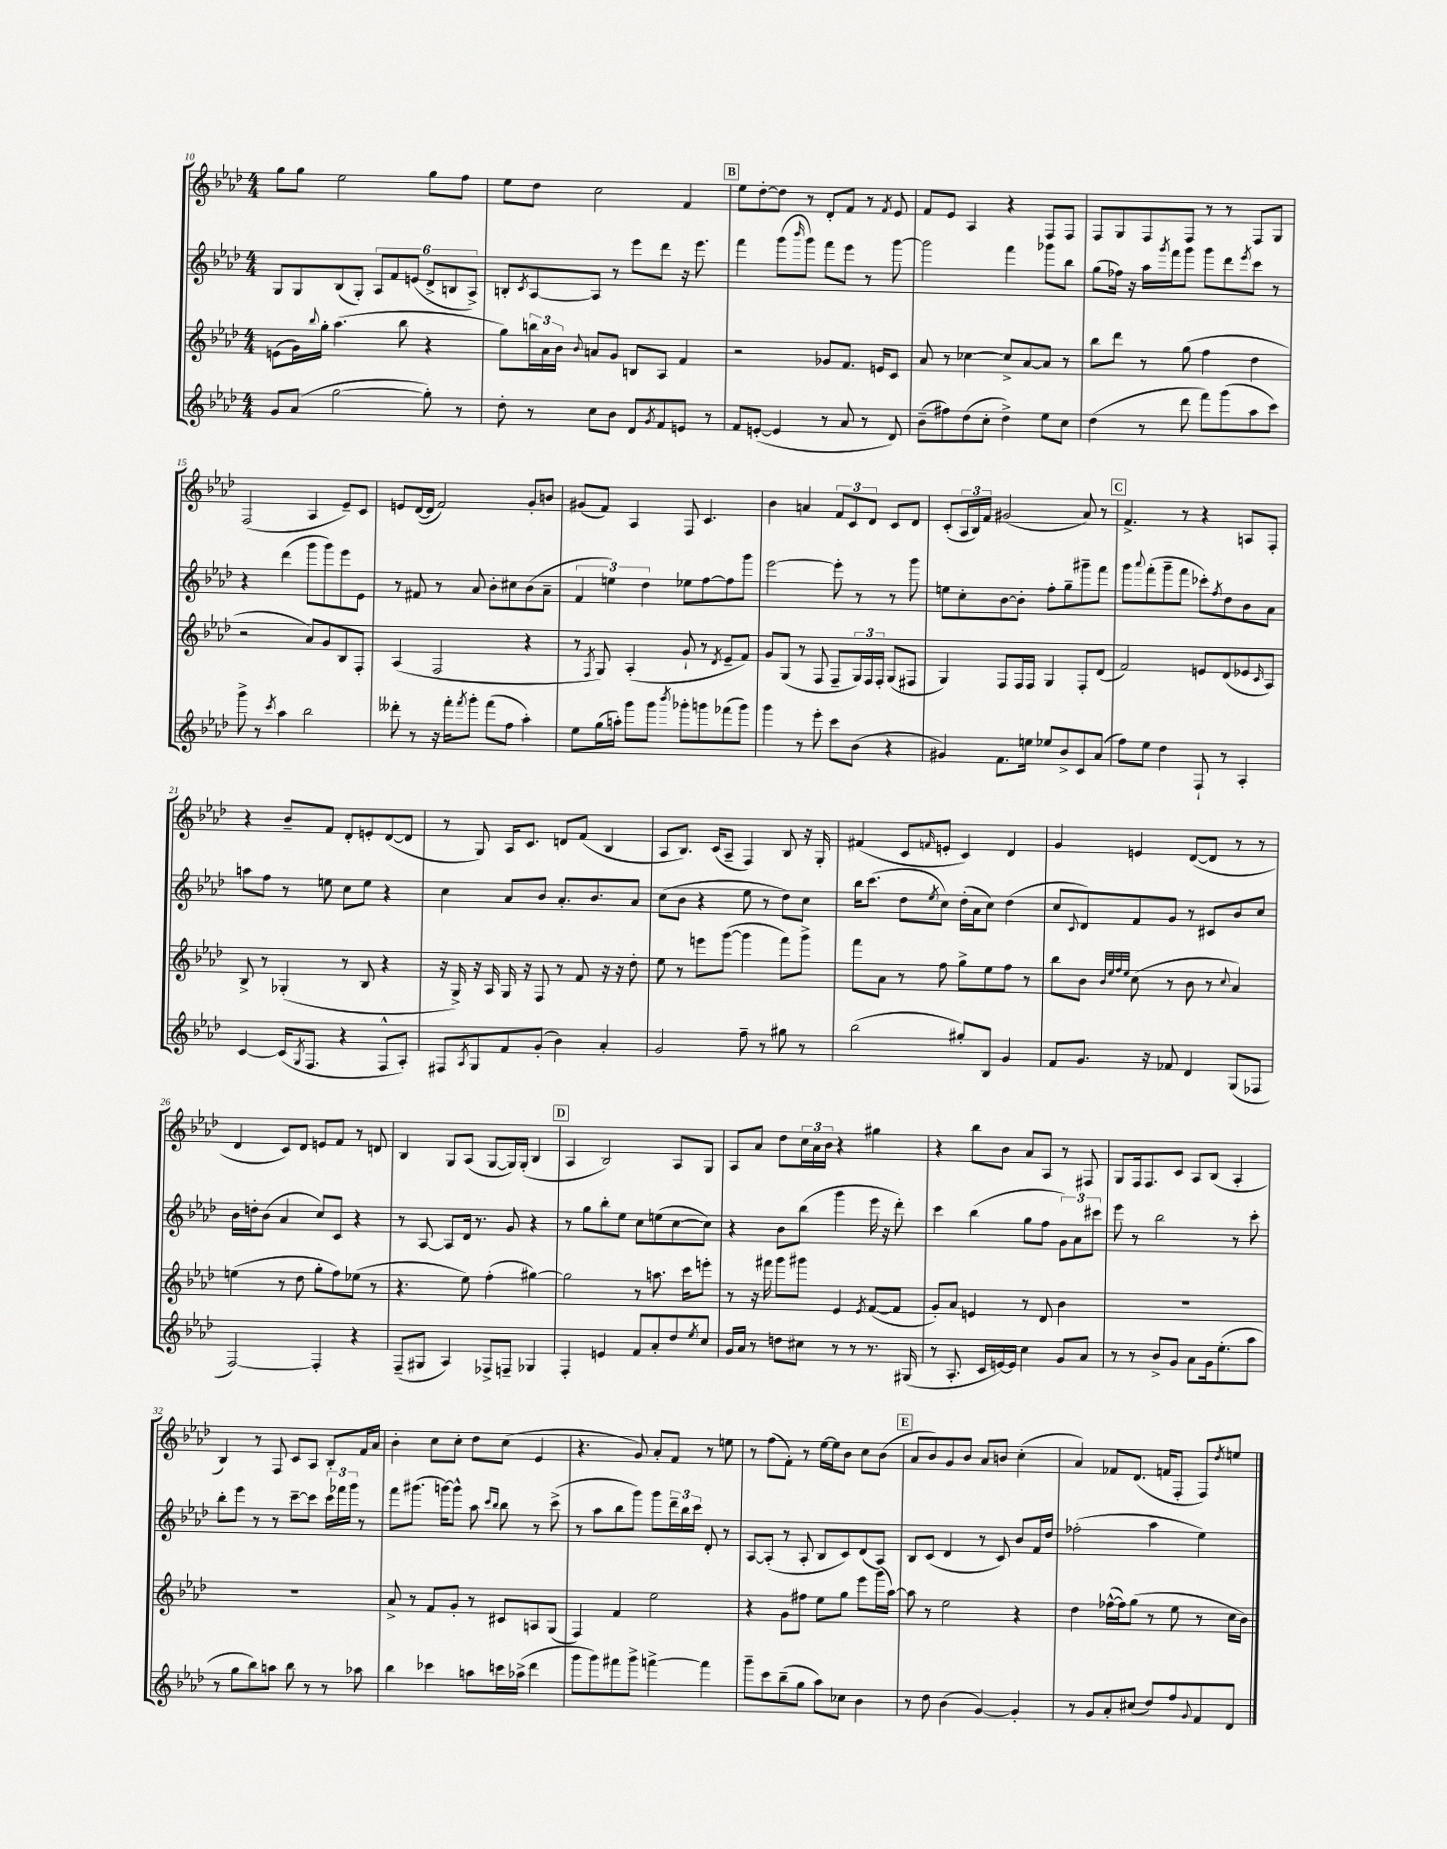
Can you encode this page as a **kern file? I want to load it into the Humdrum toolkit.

**kern	**kern	**kern	**kern
*part4	*part3	*part2	*part1
*staff4	*staff3	*staff2	*staff1
*clefG2	*clefG2	*clefG2	*clefG2
*k[b-e-a-d-]	*k[b-e-a-d-]	*k[b-e-a-d-]	*k[b-e-a-d-]
*M4/4	*M4/4	*M4/4	*M4/4
=10	=10	=10	=10
8g/L	(8en\L	8G/L	8gg\L
(8a-/J	16g\L)	8G/	8gg\J
.	8qqbb-/	.	.
.	16gg'\JJ	.	.
[2gg\	(4.aa-\	(8B-/	2ee-\
.	.	8G'/J)	.
.	.	12A-/L	.
.	.	12f/	.
.	8bb-\	.	.
.	.	(12en/J	.
8gg'\])	4r	12d-^/L	8gg\L
.	.	12Bn/	.
8r	.	.	8ff\J
.	.	12A-^/J)	.
=11	=11	=11	=11
8dd-'\	8gg\L)	8Bn'/L	8ee-\L
.	.	8qc/	.
8r	24bbn\L	[8A-/	8dd-\J
.	24a-\	.	.
.	24b-\JJ	.	.
.	8qqb-/	.	.
8cc\L	8an/L	8A-/J]	2cc\
8b-\J	8g/J	8r	.
8d-/L	8Bn/L	8eee-\L	.
8qg/	.	.	.
8f/	8A-/J	8ddd-\J	.
8en/J	4f/	16r	4f/
.	.	8.eee-\	.
8r	.	.	.
!!LO:REH:place=s1:t=B
=12	=12	=12	=12
8f/L	2r	4fff\	8ee-\L
([8en'/J	.	.	[8dd-'\
4e/]	.	(8ggg\L	8dd-\J]
.	.	16qqbbb-/	.
.	.	8ggg\J)	8r
8r	8g-X/L	8fff\L	8d-'/L
8a-/	8.f/J	8eee-\J	8f/J
8r	.	8r	8r
.	16en/KL	.	.
.	.	.	8qf/
8d-/)	8c/J	[8ggg\	8e-/
=13	=13	=13	=13
(8b-~\L	8a-/	2ggg\]	8f/L
8ff#X\)	8r	.	8e-/J
(8dd-\	[4cc-X\	.	4A-/
8cc'\J	.	.	.
4dd-^\)	8cc-^/L]	4fff\	4r
.	[8a-/	.	.
8ee-\L	8a-/J]	8ggg-X\L	8F/L
8cc\J	8r	8bb-\J	8F/J
=14	=14	=14	=14
(4dd-\	8bb-\L	(8gg\L	8F/L
.	8ddd-\J	16ff-X\Jk)	8G/
.	.	16r	.
8r	8r	16aa-\LL	8F/
.	.	8qggg/	.
.	.	16fff\J	.
8ddd-\	(8gg\	8ggg\J	8F/J
8fff\L)	4ff\	8ggg\L	8r
(8ggg\	.	8ddd-\	8r
.	.	8qeee-/	.
8aa-\	4dd-\	8ccc\J	8F/L
8ccc\J)	.	8r	8G/J
!!LO:LB:g=z
=15	=15	=15	=15
8ggg^\	2r	4r	(2F/
8r	.	.	.
8qccc/	.	.	.
4aa-\	.	(4ddd-\	.
2bb-\	8a-/L)	8ggg\L	4A-/
.	8g/	8ggg\)	.
.	8B-/	8eee-\	8e-~/L)
.	8F'/J	8e-\J	8c/J
=16	=16	=16	=16
8ddd--X'\	(4A-/	8r	8en/L
8r	.	8f#X/	([16d-/L
.	.	.	16d-/JJ]
16r	2F/	8r	2f/)
16fff'\KL	.	.	.
8qfff/	.	.	.
8ggg'\J	.	8a-/	.
(8fff\L	.	8b-'\L	.
8ff\J	.	8cc#X\	.
4aa-'\)	4r	(8b-\	8g'/L
.	.	8a-~\J	8bn/J
=17	=17	=17	=17
8ee-\L	8r	6f/	(8g#X/L
.	8qF/	.	.
(16gg\L	8G/)	.	8f/J)
.	.	6een\)	.
16aan'\JJ)	.	.	.
8ggg\L	(4A-'/	.	4A-/
.	.	6dd-\	.
8ggg\J	.	.	.
8qbbb-/	.	.	.
8ggg-X'\L	8g`/	8ee-X\L	8F/
8gggn\	8r	[8ff\	4.c/
.	8qd-/	.	.
(8fff-X\	8e-~/L	8ff\]	.
8ggg\J)	8f/J)	8ggg\J	.
=18	=18	=18	=18
4ggg\	8g/L	[2eee-\	4b-\
.	(8G/J	.	.
8r	8r	.	4an/
8eee-'\	8F/	.	.
8ccc\L	8F~/L	8eee-'\]	12f/L
.	.	.	12c/
(8b-\J	24G/L)	8r	.
.	24F/	.	12d-/J
.	24F'/JJ	.	.
4r	(8G/L	8r	8c/L
.	8F#X/J	8ggg\	8d-/J
=19	=19	=19	=19
4g#X/)	4G/)	8een\L	(8c'/L
.	.	8cc'\	24A-/L
.	.	.	24B-/)
.	.	.	24f/JJ
8.f\L	8F/L	[8b-\	(2g#X/
.	16F/L	8b-'\J]	.
16een\Jk	16F/JJ	.	.
8ee-X/L	4G/	8ff'\L	.
8b-^/	.	8gg~\	.
8c/	8F'/L	8ggg#X~\	8a-/)
(8a-/J	(8d-/J	8fff\J	8r
!!LO:REH:place=s1:t=C
=20	=20	=20	=20
8ff\L)	2f/)	8ggg\L	4.f^/
.	.	8qqaaa-/	.
8ee-\J	.	(8fff'\	.
4dd-\	.	8ggg~\	.
.	.	8fff\J	8r
8F`/	8en/L	8ccc-X'\L)	4r
.	.	8qff/	.
8r	(8d-/	8dd-\	.
4A-'/	8e-X/	8b-\	8An/L
.	16qqc/	.	.
.	8A-/J)	8a-\J	8F'/J
!!LO:LB:g=z
=21	=21	=21	=21
[4c/	8B-^/	8aan\L	4r
.	8r	8ff\J	.
(16c/KL]	(4G-X'/	8r	8b-~/L
8qG/	.	.	.
8.F/J	.	.	.
.	.	8een\	8f/J
4r	8r	8cc\L	8d-'/L
.	8B-/	8ee\J	8en'/
8F^^/L	4r	4r	([8d-/
8A-'/J)	.	.	8d-/J]
=22	=22	=22	=22
8F#X/L	16r	4cc\	8r
.	16G^/)	.	.
8qA-/	.	.	.
8G/	16r	.	8G/)
.	16A-/	.	.
8f/	16G/	8a-/L	16A-/KL
.	16r	.	8.c/J
(8g'/J	8F/	8b-/J	.
4b-\)	8r	8.a-'/L	8dn/L
.	8f/	.	(8f/J
.	.	8.b-/	.
4a-'/	16r	.	4B-/
.	16r	.	.
.	8dd-'\	8a-/J	.
=23	=23	=23	=23
2g/	8ee-\	(8cc\L	8A-/L
.	8r	8b-\J	8.B-/J)
.	8eeen\L	4r	.
.	.	.	(16c/KL
.	([8ggg\J	.	8A-~/J
8ff~\	4ggg\]	8ee-\	4F/)
8r	.	8r	.
8gg#X\	8fff\L)	8dd-\L)	8B-/
8r	8ggg^\J	8cc\J	16r
.	.	.	16G'/
=24	=24	=24	=24
(2bb-\	8fff\L	16bb-\KL	(4f#X/
.	.	(8.ccc\J	.
.	8a-\J	.	.
.	8r	8dd-\L	8c/L
.	.	8qee-/	16qqfn/
.	8ff\	8cc\J)	8en'/J
8gg#X'/L)	8gg^\L	(16dd-'\LL	4c/)
.	.	16a-\J	.
8B-/J	8ee-\	8cc\J)	.
4g/	8ff\J	(4dd-\	4d-/
.	8r	.	.
=25	=25	=25	=25
8f/L	8bb-\L	8cc/L	4g/
.	.	8qqc/	.
8.g/J	8b-\J	8d-/)	.
.	32qqb-/LLL	.	.
.	32qqee-/	.	.
.	32qqff/	.	.
.	32qqee-/JJJ	.	.
.	(8cc\	8f/	4en/
16r	.	.	.
8f-X/	8r	8g/J	.
4d-/	8b-\	8r	([8d-/L
.	8r	8c#X/L	8d-/J]
.	8qqcc/	.	.
(8G/L	4a-/)	8b-/	8r
8F-X/J	.	8cc/J	8r
!!LO:LB:g=z
=26	=26	=26	=26
[2F/)	(4een\	16b-\LL	4d-/
.	.	16ddn'\J	.
.	.	(8b-\J	.
.	8r	4a-/	8c/L)
.	8dd-\	.	8d-/J
4F'/]	8gg'\L	8cc/L)	8en/L
.	8ff\)	8c/J	8f/J
4r	(8ee-X\J	4r	8r
.	8r	.	8dn/
=27	=27	=27	=27
(8F~/L	4.r	8r	4B-/
8G#X/J	.	[8A-/	.
4A-/)	.	8A-/L]	8G/L
.	8ee-\)	16d-/Jk	(8A-/J
.	.	8.r	.
8F-X^/L	(4ff'\	.	[8G/L
8Fn~/J	.	8g/	16G/L])
.	.	.	(16G'/JJ
4G-X/	[4gg#X\)	4r	4B-/
!!LO:REH:place=s1:t=D
=28	=28	=28	=28
4F'/	2gg#\]	8r	4A-/
.	.	8gg\L	.
4en/	.	8bb-'\	2B-/)
.	.	8ee-\J	.
8f/L	8r	8cc\L	.
8a-'/	8.aan\	(8een\	.
8dd-/	.	[8cc\	8A-/L
.	16ccc\KL	.	.
8qee-/	.	.	.
8cc/J	8eeen'\J	8cc\J])	8G/J
=29	=29	=29	=29
16g/LL	8r	4r	8A-/L
16a-/JJ	.	.	.
8r	16r	.	8a-/J
.	16fff#X\	.	.
8ddn\L	8ggg\L	8b-\L	8dd-\L
8cc#X\J	8ggg#X\J	(8bb-\J	24cc\L
.	.	.	24a-\
.	.	.	24b-\JJ
8r	4e-/	4ggg\	4r
8r	.	.	.
.	8qe-/	.	.
8.r	([8f/L	16eee-\	4gg#X\
.	.	16r	.
.	8f/J]	8ddd-'\)	.
(16G#X/	.	.	.
=30	=30	=30	=30
8r	8g'/L)	4ccc\	4r
8.A-'/	8a-/J	.	.
.	4en/	(4bb-\	8bb-\L
16c/LL	.	.	.
[16en/)	.	.	8b-\J
16e/JJ]	.	.	.
4cc\	8r	8gg\L	8a-/L
.	8d-/	8ff\J	8A-/J
8g/L	4b-\	12g\L)	8r
.	.	12a-\	.
8a-/J	.	.	8F#X/
.	.	12ccc#X\J	.
=31	=31	=31	=31
8r	1r	8eee-\	8G/L
8r	.	8r	16F/k
.	.	.	8.F/
8b-^/L	.	2bb-\	.
8g/J	.	.	8c/J
8a-\L	.	.	8A-/L
16g\k	.	.	(8B-/J
(8.ee-'\	.	.	.
.	.	8r	4A-'/
8aa-\J	.	8ccc'\	.
!!LO:LB:g=z
=32	=32	=32	=32
8r	1r	8bb-'\L	4B-/)
8gg\L	.	8eee-\J	.
8bb-\)	.	8r	8r
8aan\J	.	8r	8F/
8bb-\	.	[8ccc~\L	8c/L
8r	.	8ccc\J]	8A-/J
8r	.	24ccc\LL	8B-'/L
.	.	24fff-X\	.
.	.	24ggg\JJ	.
8aa-X\	.	8r	16f/L
.	.	.	16a-/JJ
=33	=33	=33	=33
4bb-\	8a-^/	8fff\L	4b-'\
.	8r	(8.ggg#X\J	.
4ccc-X\	8f/L	.	8cc\L
.	.	[16gggn\KL)	.
.	8g'/J	8ggg^^\J]	8cc'\J
8aan\L	8r	8aa-\	8dd-\L
.	.	16qqccc/LL	.
.	.	16qqbb-/JJ	.
16cccn\L	8c#X/L	8bb-\	(8cc\J
(16aa-X^\JJ	.	.	.
4ddd-\	8An/	8r	4e-/
.	(8G/J	(8ccc^\	.
=34	=34	=34	=34
8ggg\L	4F/)	8r	4.r
8ggg\)	.	8aa-\L	.
8fff#X\	4f/	8bb-\	.
8ggg^\J	.	8ggg\J)	8g/)
[4fffn^\	2ee-\	8ggg\L	8a-'/L
.	.	24ddd-~\L	8f/J
.	.	24bb-\	.
.	.	24ccc\JJ	.
4fff\]	.	8d-'/	8r
.	.	8r	8een\
=35	=35	=35	=35
8ggg~\L	4r	[8A-/L	8r
8ccc\	.	(8A-'/J]	(8ff\L
(8bb-~\	8g\L	8r	8f'\J)
8gg\J	8ff#X\J	8A-'/	8r
8aa-\L)	8ee-\L	8B-/L	[16ee-\LL
.	.	.	16ee-\J]
8cc-X\J	8gg\J	8c/)	8b-\J
4b-\	8eee-\L	(8d-/	8cc\L
.	(16ggg\L	8A-/J)	(8b-\J
.	[16aa-\JJ)	.	.
!!LO:REH:place=s1:t=E
=36	=36	=36	=36
8r	8aa-\]	8B-/L	8a-/L
8dd-\	8r	(8c/J	8b-/)
(4b-\	2ee-\	4d-/	8g/
.	.	.	8b-/J
[4g/)	.	8r	8a-/L
.	.	8c/)	8bn/J
4g'/]	4r	8b-/L	(4cc'\
.	.	16f/L	.
.	.	16dd-/JJ	.
=37	=37	=37	=37
8r	4dd-\	(2ff-X'\	4a-/)
8g/L	.	.	.
8a-'/	([16ff-X^^\LL	.	8f-X/L
.	16ff-\J])	.	.
(8cc#X/J	(8gg\J	.	(8.d-/J
8dd-/L)	8r	4aa-\	.
.	.	.	16fn/KL
8ff/	8ee-\	.	8F'/J
8qqg/	.	.	.
8f/	8r	4ee-\)	8F/L)
.	.	.	8qdd-/
8d-/J	16cc\LL	.	8een/J
.	16b-\JJ)	.	.
==	==	==	==
*-	*-	*-	*-
